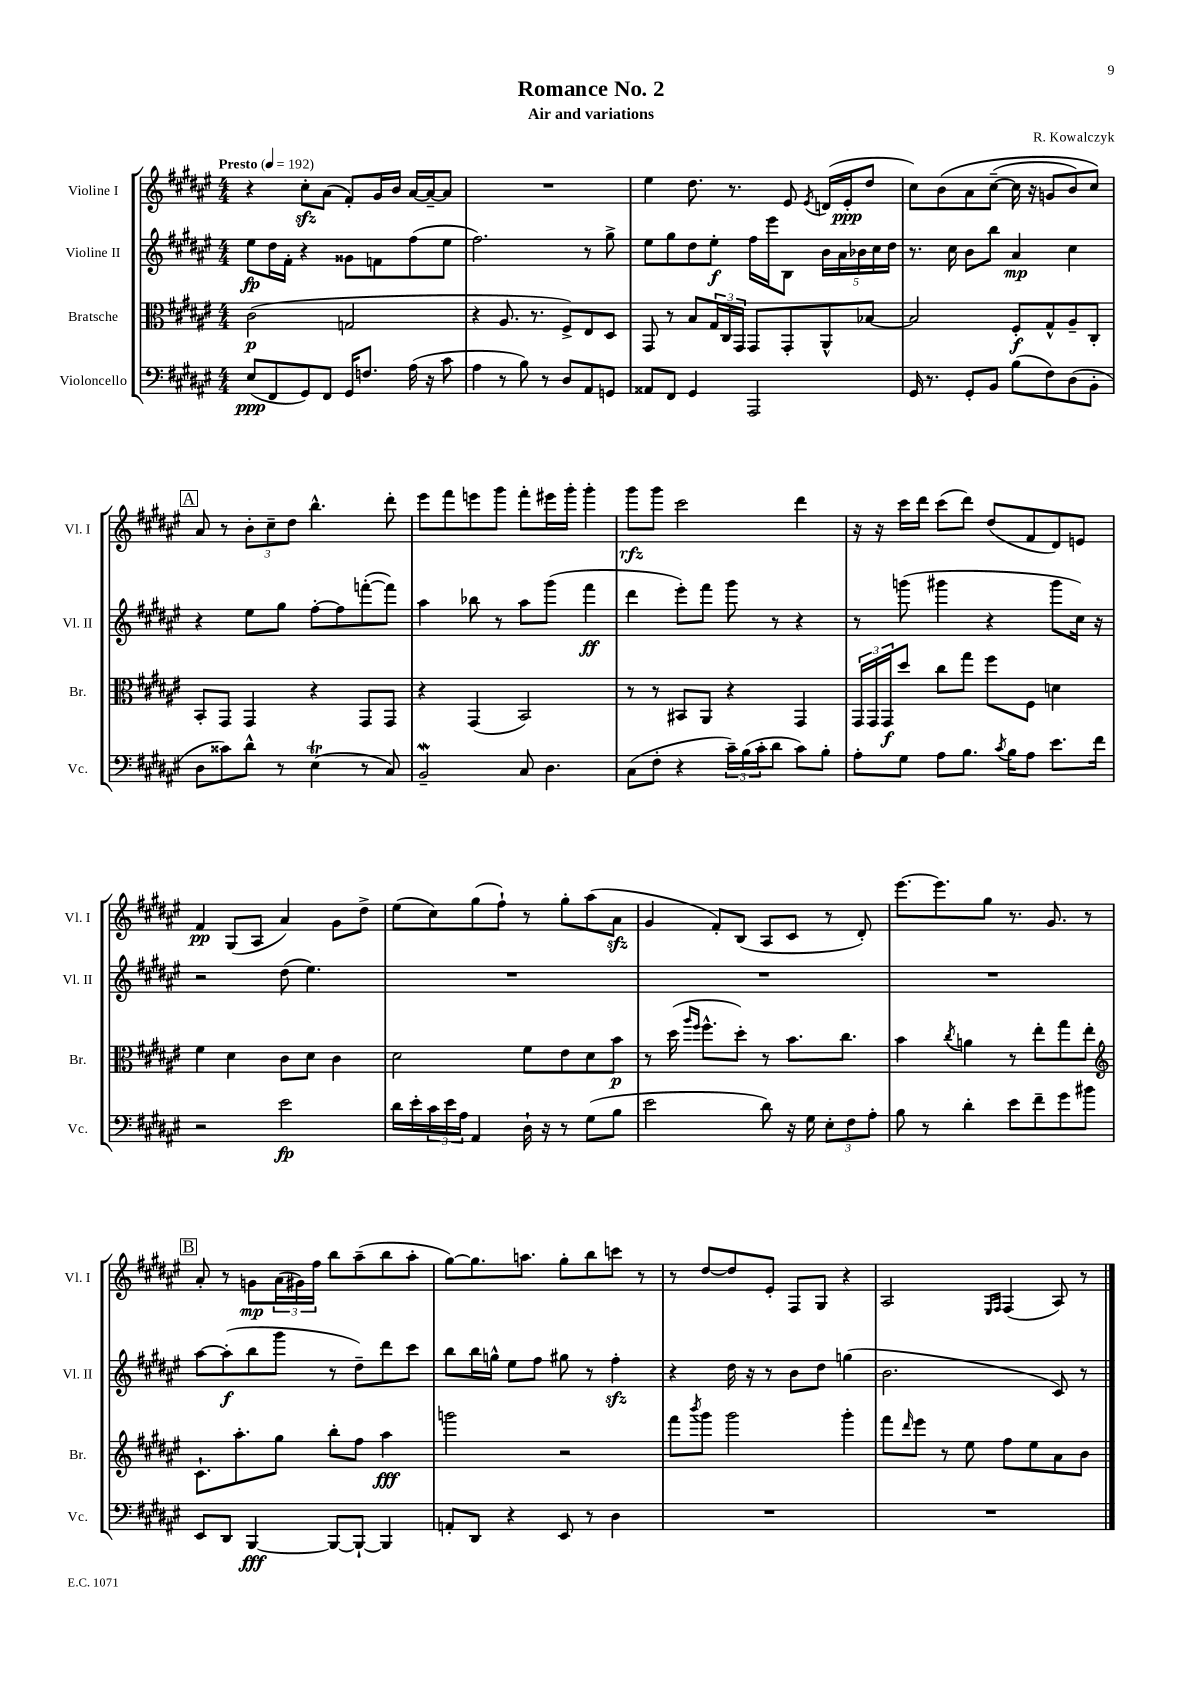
\header { title = "Romance No. 2" composer = "R. Kowalczyk" subtitle = "Air and variations" }
<<
\new StaffGroup <<
\new Staff = "s0" \with { instrumentName = "Violine I" shortInstrumentName = "Vl. I" } {
    \clef treble \key fis \major \numericTimeSignature \time 4/4 \tempo "Presto" 4 = 192
    r4 cis''8-.\sfz ais'8( fis'8-.) gis'16 b'16 ais'16~ ais'16~-- ais'8 |
    R1 |
    eis''4 dis''8. r8. eis'8 \acciaccatura { eis'8 } d'16( eis'16-.\ppp dis''8 |
    cis''8) b'8\( ais'8 cis''8~--( cis''16 r16 g'8 b'8) cis''8\) |
    \mark \markup { \box "A" } ais'8 r8 \tuplet 3/2 { b'8-. cis''8-- dis''8 } b''4.-^ dis'''8-. |
    eis'''8 fis'''8 e'''8 gis'''8 fis'''8-. eis'''16 gis'''16-. gis'''4-. |
    gis'''8\rfz gis'''8 cis'''2 dis'''4 |
    r16 r16 cis'''16 dis'''16 cis'''8( dis'''8) dis''8( fis'8 dis'8) e'8 |
    fis'4\pp gis8( ais8 ais'4) gis'8 dis''8-> |
    eis''8( cis''8) gis''8( fis''8-!) r8 gis''8-. ais''8( ais'8\sfz |
    gis'4 fis'8-.) b8( ais8 cis'8 r8 dis'8-.) |
    eis'''8.~ eis'''8. gis''8 r8. gis'8. r8 |
    \mark \markup { \box "B" } ais'8-. r8 g'8\mp \tuplet 3/2 { ais'16( gis'16) fis''16 } b''8 ais''8--( b''8 ais''8-. |
    gis''8~) gis''8. a''8. gis''8-. b''8 c'''8 r8 |
    r8 dis''8~ dis''8 eis'8-. fis8 gis8 r4 |
    ais2 \grace { eis16 fis16 } fis4( ais8) r8 \bar "|." |
}
\new Staff = "s1" \with { instrumentName = "Violine II" shortInstrumentName = "Vl. II" } {
    \clef treble \key fis \major \numericTimeSignature \time 4/4
    eis''8\fp dis''16 fis'16-. r4 gisis'8 f'8 fis''8( eis''8 |
    fis''2.) r8 gis''8-> |
    eis''8 gis''8 dis''8 eis''8-.\f fis''16 eis'''16 b8 \tuplet 5/4 { b'16 ais'16 bes'16 cis''16 dis''16 } |
    r8. cis''16 b'8 b''8 ais'4\mp cis''4 |
    \mark \markup { \box "A" } r4 eis''8 gis''8 fis''8~-. fis''8 f'''8~-.( f'''8) |
    ais''4 bes''8 r8 ais''8 gis'''8( fis'''4\ff |
    dis'''4 eis'''8-.) fis'''8 gis'''8 r8 r4 |
    r8 g'''8( gis'''4 r4 gis'''8 cis''16) r16 |
    r2 dis''8( eis''4.) |
    R1 |
    R1 |
    R1 |
    \mark \markup { \box "B" } ais''8~ ais''8-.\f( b''8 gis'''8 r8 dis''8--) dis'''8 cis'''8 |
    b''8 b''16 g''16-^ eis''8 fis''8 gis''8 r8 fis''4-.\sfz |
    r4 dis''16 r16 r8 b'8 dis''8 g''4( |
    b'2. cis'8) r8 \bar "|." |
}
\new Staff = "s2" \with { instrumentName = "Bratsche" shortInstrumentName = "Br." } {
    \clef alto \key fis \major \numericTimeSignature \time 4/4
    cis'2\p( g2 |
    r4 ais8. r8. fis8->) eis8 dis8 |
    gis,8 r8 b8 \tuplet 3/2 { gis16 cis16 gis,16 } gis,8 gis,8-. ais,8-^ bes8~ |
    bes2 fis8-.\f gis8-^ ais8-- cis8-. |
    \mark \markup { \box "A" } b,8-. gis,8 gis,4 r4 gis,8 gis,8 |
    r4 gis,4( b,2) |
    r8 r8 bis,8 ais,8 r4 gis,4 |
    \tuplet 3/2 { gis,16 gis,16 gis,16\f } dis''8 cis''8 gis''8 fis''8 fis8 d'4 |
    fis'4 dis'4 cis'8 dis'8 cis'4 |
    dis'2 fis'8 eis'8 dis'8 b'8\p |
    r8 dis''16( \grace { ais''16 fis''16 } fis''8.-^ dis''8-.) r8 b'8. cis''8. |
    b'4 \acciaccatura { cis''8 } a'4 r8 eis''8-. gis''8 eis''8-. |
    \mark \markup { \box "B" } \clef treble cis'8.-! ais''8.-. gis''8 b''8-. fis''8 ais''4\fff |
    g'''2 r2 |
    fis'''8 \acciaccatura { b'''8 } gis'''8 gis'''2 gis'''4-. |
    fis'''8 \grace { dis'''16 } eis'''8 r8 eis''8 fis''8 eis''8 ais'8 b'8 \bar "|." |
}
\new Staff = "s3" \with { instrumentName = "Violoncello" shortInstrumentName = "Vc." } {
    \clef bass \key fis \major \numericTimeSignature \time 4/4
    eis8\ppp( fis,8 gis,8) fis,8 gis,16 f8. ais16( r16 cis'8 |
    ais4 r8 b8) r8 dis8 ais,8 g,8 |
    aisis,8 fis,8 gis,4 ais,,2 |
    gis,16 r8. gis,8-. b,8 b8( fis8) dis8( b,8-. |
    \mark \markup { \box "A" } dis8 cisis'8) dis'8-^ r8 eis4\trill( r8 cis8) |
    b,2--\mordent cis8 dis4. |
    cis8( fis8-. r4 \tuplet 3/2 { cis'16--) b16( cis'16-. } dis'8 cis'8) b8-. |
    ais8-. gis8 ais8 b8. \acciaccatura { cis'8 } b16 ais8 eis'8. fis'16 |
    r2 eis'2\fp |
    dis'16 eis'16-. \tuplet 3/2 { cis'16 eis'16 ais16 } ais,4 dis16-! r16 r8 gis8( b8 |
    eis'2 dis'8) r16 gis16 \tuplet 3/2 { eis8-. fis8 ais8-. } |
    b8 r8 dis'4-. eis'8 fis'8-- gis'8 bis'8 |
    \mark \markup { \box "B" } eis,8 dis,8 b,,4~\fff b,,8~ b,,8~-! b,,4 |
    a,8-. dis,8 r4 eis,8 r8 dis4 |
    R1 |
    R1 \bar "|." |
}
>>
>>
\layout { \context { \Score \remove "Bar_number_engraver" } }
